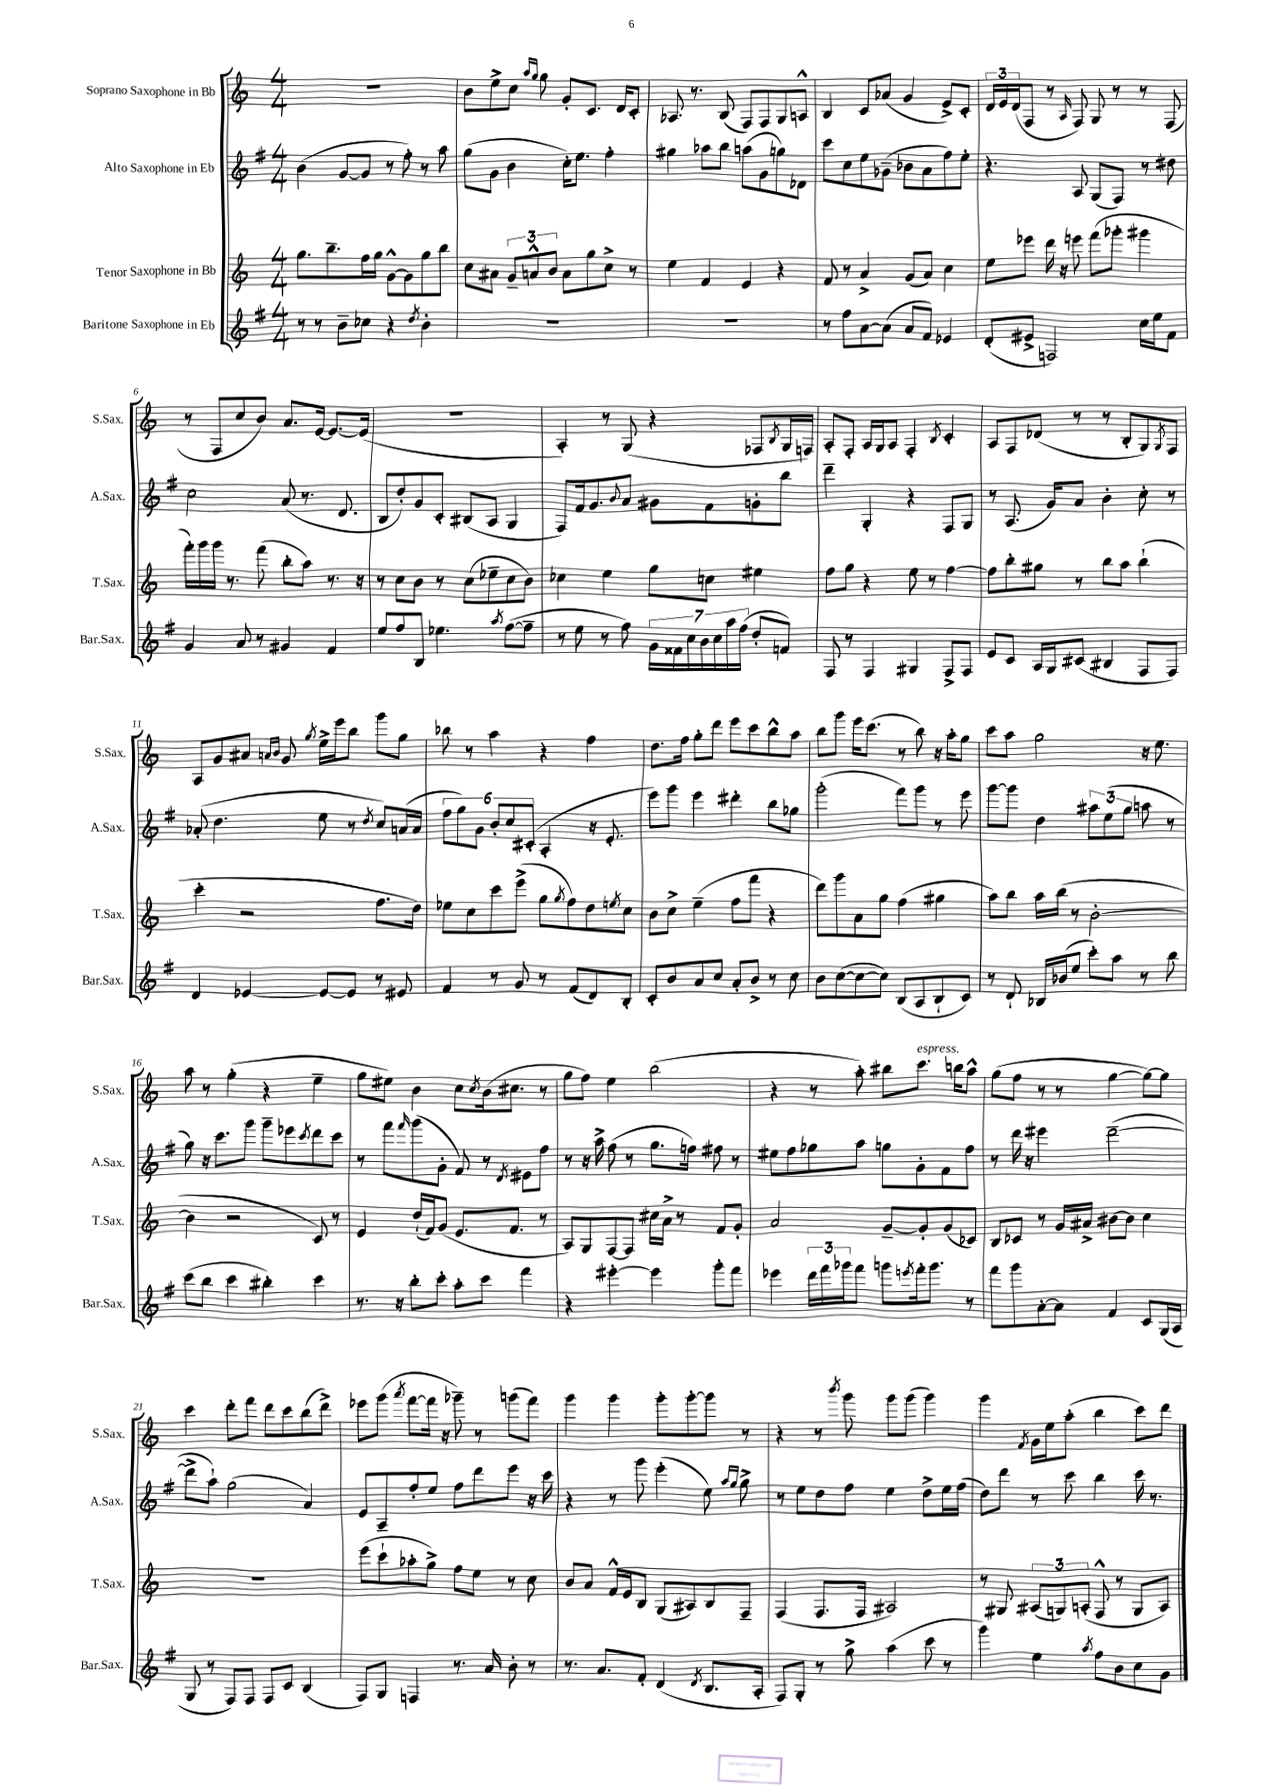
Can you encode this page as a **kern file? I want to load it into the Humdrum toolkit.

**kern	**kern	**kern	**kern
*staff4	*staff3	*staff2	*staff1
*clefG2	*clefG2	*clefG2	*clefG2
*k[f#]	*k[]	*k[f#]	*k[]
*M4/4	*M4/4	*M4/4	*M4/4
8r	8.gg\L	(4b\	1r
8r	.	.	.
.	8.bb~\	.	.
8b~\L	.	[8g/L	.
8cc-\J	16ff\L	8g/]J	.
.	16gg\JJ	.	.
4r	[8g^^\L	8r	.
.	8g\]	8ff#'\)	.
8qdd/	.	.	.
4b'\	8gg\	8r	.
.	8bb\J	8aa\	.
=	=	=	=
1r	8cc\L	(8gg\L	8b\L
.	8a#\J	8g\J	8ee^\
.	12g~/L	4b\	8cc\J
.	12a^^/	.	.
.	.	.	16qqaa/LL
.	.	.	16qqgg/JJ
.	.	.	8gg\
.	12b/J	.	.
.	8a\L	16cc'\LK)	8g'/L
.	.	8.ee\J	.
.	8gg\	.	8.c/J
.	8cc^\J	4ff#'\	.
.	.	.	16d/LK
.	8r	.	8c'/J
=	=	=	=
1r	4ee\	4gg#\	8.A-/
.	.	.	8.r
.	4f/	8aa-\L	.
.	.	8bb\J	(8B/
.	4e/	(8aa\L	8F/L)
.	.	8g\	8F/
.	4r	8gg\)	8G/
.	.	8d-\J	8A^^/J
=	=	=	=
8r	8f/	8ccc\L	4B/
8ff#\L	8r	8cc\	.
[8a\	4a^/	8ee\	8c/L
(8a\]J	.	(8g-~\J	(8a-/J
8a/L	(8g/L	8b-\L	4g/
8f#/J)	8a/J)	8a\	.
4e-/	4cc\	8ff#\)	8e^/L)
.	.	8ee'\J	8c'/J
=	=	=	=
(8d'/L	8ee\L	4.r	24d/LL
.	.	.	24e/
.	.	.	(24d/J
8e#^/J	8eee-\J	.	8F/J
2F/)	16ddd\	.	8r
.	16r	.	.
.	.	.	16qqA/
.	8eee\	8A/	8F/)
.	(8fff\L	(8G/L	8G/
.	8ggg-'\J	8F#/J)	8r
16cc\LL	4ggg#\	8r	8r
16ee\J	.	.	.
8f#\J	.	8dd#\	(8F/
=	=	=	=
4g/	16fff'\LL)	2cc\	8r
.	16ggg\	.	.
.	16ggg\JJ	.	8F/L
.	8.r	.	.
8a/	.	.	8cc/
8r	(8fff\	.	8b/J)
4g#/	8bb'\L	(8a/	8.a/L
.	8aa\J)	8.r	.
.	.	.	[16e/Jk
4f#/	8.r	.	8.e/_L
.	.	8.d/	.
.	16r	.	(16e/]Jk
=	=	=	=
8ee/L	8r	8B/L	1r
8ff#/	8cc\L	8dd'/)	.
8B/J	8b\J	8g/	.
4.ee-\	8r	8c'/J	.
.	(8cc\L	(8B#/L	.
.	8ee-~\	8A/J	.
8qaa/	.	.	.
([8ff#\L	8cc\	4G/	.
8ff#~\]J	8b\J)	.	.
=	=	=	=
8r	4cc-\	8F#/L)	4A'/)
8ee\	.	16f#/k	.
.	.	8.g/	.
8r	4ee\	.	8r
.	.	8qqb/	.
8ff#\)	.	8a/J	(8G/
28g\LL	8gg\L	8g#\L	4r
28f##\	.	.	.
28cc\	.	.	.
28b\	.	.	.
.	8cc\J	8f#\	.
28cc\	.	.	.
28aa\	.	.	.
(28ff#\JJ	.	.	.
8dd'/L	4ee#\	8g'\	8F-/L
.	.	.	8qB/
8f/J)	.	8bb\J	16G/L
.	.	.	16F/JJ)
=	=	=	=
8F#/	8ff\L	4ddd~\	8A'/L
8r	8gg\J	.	8F'/J
4F#/	4r	4G'/	16A/LL
.	.	.	16G/J
.	.	.	8A/J
4G#/	8ee\	4r	4F'/
.	8r	.	.
.	.	.	8qB/
8F#^/L	[4ff\	8F#/L	4c'/
8F#/J	.	8G/J	.
=	=	=	=
8e/L	8ff\]L	8r	8A/L
8c/J	8bb'\	(8.A/	8F/
16A/LL	8gg#\J	.	(8d-/J
16G/J	.	16g/LK)	.
(8c#/J	8r	8a/J	8r
4B#/	8bb\L	4b'\	8r
.	8aa\J	.	8B'/L
8F#/L	(4bb`\	8cc'\	8G/)
.	.	.	8qG/
8F#/J)	.	8r	8F/J
=	=	=	=
4d/	4ccc'\	(8a-'/	8A/L
.	.	4.dd\	8g/
[4e-/	2r	.	8a#/J
.	.	.	16qqa/LL
.	.	.	16qqb/JJ
.	.	.	8g/
.	.	.	8qgg/
8e-/_L	.	8ee\	16ee^\LL
.	.	.	16eee\J
8e-/]J	.	8r	8bb\J
.	.	8qdd/	.
8r	8.ff\L	8cc/L)	8ggg\L
8e#/	.	(16a/L	8gg\J
.	16dd\Jk)	16a/JJ	.
=	=	=	=
4f#/	8ee-\L	12ff#\L	8bb-\
.	.	12gg\)	.
.	8cc\	.	8r
.	.	12g\J	.
8r	8ccc\	12b'/L	4aa\
.	.	12cc/	.
8g/	(8eee^\J	.	.
.	.	(12c#'/J	.
8r	8gg\L	4A'/	4r
.	8qgg/	.	.
(8f#/L	8ff\)	.	.
8d/)	8dd\	16r	4ff\
.	.	8.e'/	.
.	8qee/	.	.
8B'/J	8cc\J	.	.
=	=	=	=
8c'/L	8b\L	8eee\L)	8.dd\L
8b/	8cc^\J	8ggg\J	.
.	.	.	16ff\Jk
8a/	(4ee~\	4eee\	8gg'\L
8cc/J	.	.	8ddd\J
8a'/L	8ff\L	4ddd#'\	8eee\L
8b^/J	8fff\J	.	8ccc\
8r	4r	8bb\L	8bb^^\
8cc\	.	8gg-\J	8aa\J
=	=	=	=
8b\L	8ddd\L)	(2ggg'\	8bb\L
([8cc\	8ggg\	.	8ggg\J
8cc\_	8a\	.	16eee\LK
.	.	.	(8.ccc\J
8cc\]J)	8gg\J	.	.
(8B/L	(4ff\	8fff#\L)	8r
8A/	.	8ggg\J	8bb\)
8B`/	4gg#\	8r	16r
.	.	.	16aa'\LK
8c/J)	.	8eee\	8gg\J
=	=	=	=
8r	8aa\L)	[8ggg\L	8ccc\L
8d`/	8bb\J	8ggg\]J	8aa\J
16B-/LL	16aa\LL	4dd\	2gg\
(16b-/J	(16bb\JJ	.	.
8ee/J	8r	.	.
8ccc'\L)	[2b'\	12aa#\L	.
.	.	(12ee\	.
8aa\J	.	.	.
.	.	12gg\J	.
8r	.	8aa\	16r
.	.	.	8.ee\
8bb\	.	8r	.
=	=	=	=
(8ccc\L	4b\]	8gg\)	8aa\
8bb\J	.	16r	8r
.	.	8.ccc\L	.
4ccc\	2r	.	(4gg'\
.	.	8ggg\J	.
4bb#'\)	.	8ggg~\L	4r
.	.	8eee-\	.
.	.	8qccc/	.
4ccc\	8c/)	8ddd\	4ee~\
.	8r	8ccc\J	.
=	=	=	=
8.r	4e/	8r	8gg\L
.	.	8fff#\L	8ee#\J)
16r	.	.	.
.	.	16qqfff#/	.
8bb'\L	(16dd`/LL	(8ggg\	4b\
.	16f/J)	.	.
8ccc'\J	(8g/J	8g'\J	.
8aa'\L	8.e/L	8f#/)	8cc\L
.	.	.	8qcc/
8ccc\J	.	8r	(16b\k
.	8.f/J	.	8.cc#\J
.	.	8qd/	.
4fff#\	.	8e#\L	.
.	8r	8ff#\J	8r
=	=	=	=
4r	8A/L)	8r	8gg\L
.	8G/	16r	8ff\J)
.	.	16aa^\	.
[4eee#'\	[8F/	(8ff#\	4ee\
.	8F/]J	8r	.
4eee#\]	16cc#\LL	8.gg\L	(2bb\
.	16a^\JJ	.	.
.	8r	.	.
.	.	16ff\Jk)	.
8ggg'\L	8f/L	8ff#\	.
8fff#\J	8g'/J	8r	.
=	=	=	=
4eee-\	2a/	8ee#\L	4r
.	.	8ff#\	.
24ddd\LL	.	8gg-\	8r
24fff#\	.	.	.
24ggg-\J	.	.	.
8fff#\J	.	8aa\J	8aa'\)
8ggg\L	[8g~/L	8gg\L	8bb#\L
8qeee/	.	.	.
16fff#'\k	8g'/]	8g'\	8.ccc\J
8.ggg\J	.	.	.
.	(8g/	8f#\	.
.	.	.	16bb\LK
8r	8c-/J)	8ff#\J	8aa^^\J
=	=	=	=
8fff#\L	8B/L	8r	(8gg\L
8ggg\	8c-/J	16ddd\	8ff\J
.	.	16r	.
[8a'\	8r	4eee#\	8r
8a\]J	16g/LL	.	8r
.	16a#^/JJ	.	.
4f#/	[8b#\L	([2ddd~\	[4gg\
.	8b#\]J	.	.
8c/L	4cc\	.	8gg\_L)
(16G/L	.	.	8gg\]J
16A/JJ	.	.	.
=	=	=	=
8G/	1r	8ddd^\]L	4ccc\
8r	.	8aa`\J)	.
8F#/L)	.	(2gg\	8ddd'\L
8F#/J	.	.	8fff\J
8F#/L	.	.	8ddd\L
8c/J	.	.	8ccc\
(4B/	.	4a/)	(8bb\
.	.	.	8ddd^\J)
=	=	=	=
8F#/L)	(8eee\L	8e/L	8eee-\L
8G/J	8ccc`\	8A~/	(8ggg\J
.	.	.	8qaaa/
4F/	8aa-'\	8ff#'/	[8fff\L
.	8gg^\J)	8ee/J	16fff\]Jk
.	.	.	16r
8.r	8ff\L	8ff#\L	8ggg-~\)
.	8ee\J	8ddd\	8r
16a/	.	.	.
8b'\	8r	8eee\J	(8ggg\L
8r	8cc\	16r	8fff\J)
.	.	16ccc\	.
=	=	=	=
8.r	8b/L	4r	4ggg\
.	8a/J	.	.
8.a/L	.	.	.
.	16f^^/LL	8r	4ggg\
.	16e/J	.	.
8f#'/J	8B/J	8ggg\	.
(4d/	(8G/L	(4eee'\	8ggg'\L
.	8A#/)	.	[8ggg'\
8qd/	.	.	.
8.B/L	8B/	8ee\)	8ggg\]J
.	.	16qqaa/LL	.
.	.	16qqgg/JJ	.
.	8F~/J	8gg^\	8r
16A'/Jk	.	.	.
=	=	=	=
8F#/L)	(4F/	8r	4r
8G'/J	.	8ee\L	.
8r	8.F/L	8dd\	8r
.	.	.	8qbbb/
8gg^\	.	8ff#\J	8ggg\
.	16F/Jk	.	.
(4aa\	2A#/)	4ee\	8ggg\L
.	.	.	(8ggg\J
8ccc\	.	8dd^\L	4ggg\)
8r	.	16ee\L	.
.	.	(16ff#\JJ	.
=	=	=	=
4ggg\)	8r	8dd\L)	4ggg\
.	8G#/	8ddd\J	.
.	.	.	8qf/
4ee\	(12A#/L	8r	16g\LL
.	.	.	16ee\J
.	12G/)	.	.
.	.	8ccc\	(8aa'\J
.	(12A'/J	.	.
8qaa/	.	.	.
8ff#\L	8F^^/	4bb\	4bb\
8b\	8r	.	.
8cc\	8G/L	16ccc\	8ccc\L)
.	.	8.r	.
8g\J	8A/J)	.	8ddd\J
==	==	==	==
*-	*-	*-	*-
